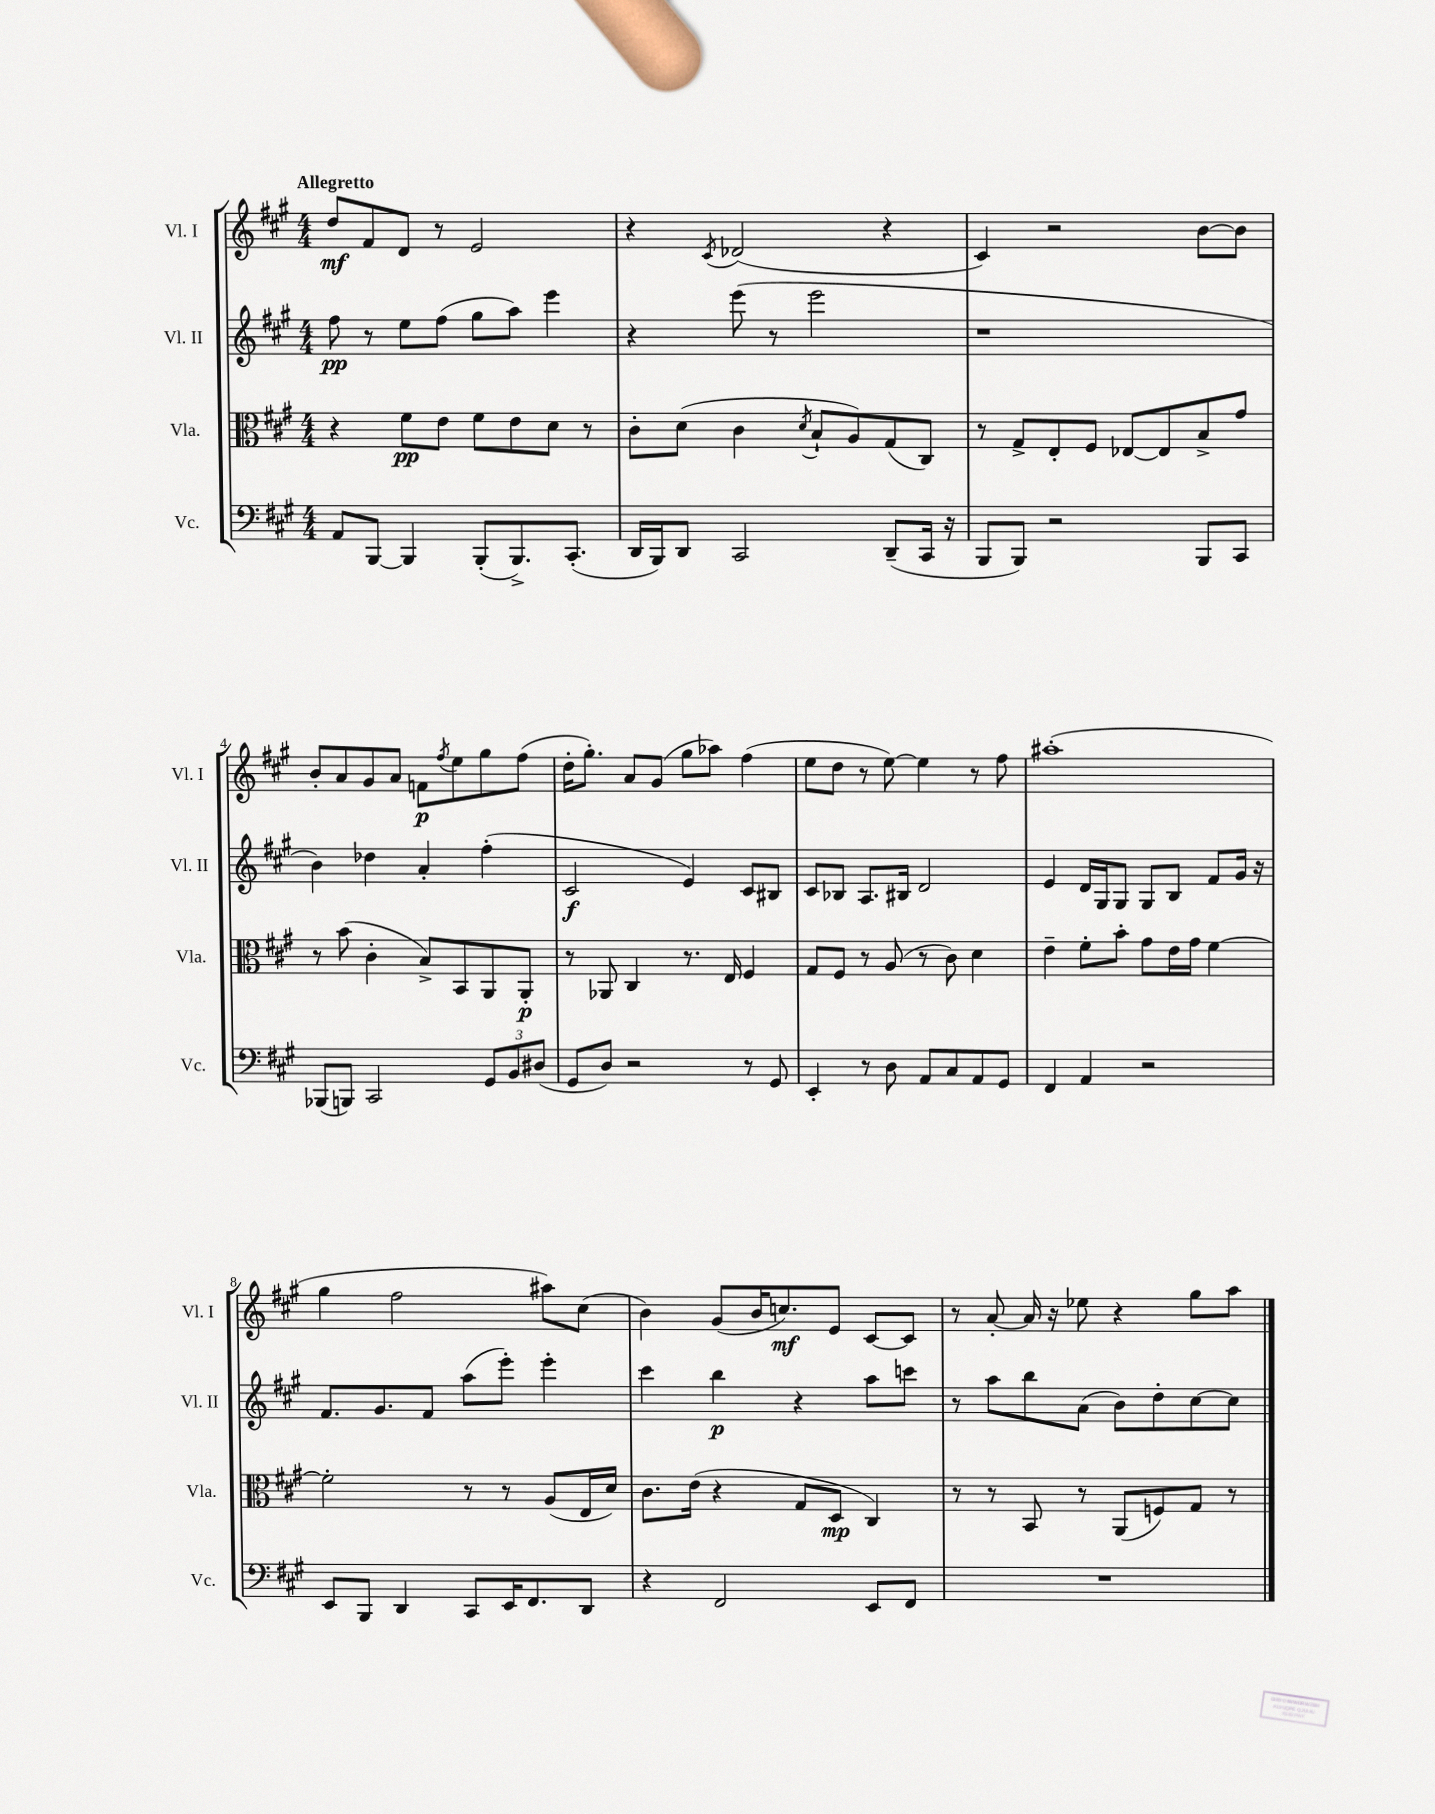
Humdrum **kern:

**kern	**kern	**kern	**kern
*staff4	*staff3	*staff2	*staff1
*clefF4	*clefC3	*clefG2	*clefG2
*k[f#c#g#]	*k[f#c#g#]	*k[f#c#g#]	*k[f#c#g#]
*M4/4	*M4/4	*M4/4	*M4/4
8AA	4r	8ff#	8dd
[8BBB	.	8r	8f#
4BBB]	8f#	8ee	8d
.	8e	(8ff#	8r
(8BBB'	8f#	8gg#	2e
8.BBB^)	8e	8aa)	.
.	8d	4eee	.
(8.CC#'	.	.	.
.	8r	.	.
=	=	=	=
16DD	8c#'	4r	4r
16BBB)	.	.	.
8DD	(8d	.	.
.	.	.	8qc#
2CC#	4c#	(8eee	(2d-
.	.	8r	.
.	8qd	.	.
.	8B`	2eee	.
.	8A)	.	.
(8DD~	(8G#	.	4r
16CC#	8C#)	.	.
16r	.	.	.
=	=	=	=
8BBB	8r	1r	4c#)
8BBB)	8G#^	.	.
2r	8E'	.	2r
.	8F#	.	.
.	[8E-	.	.
.	8E-]	.	.
8BBB	8B^	.	[8b
8CC#	8g#	.	8b]
=	=	=	=
(8BBB-	8r	4b)	8b'
8BBB)	(8b	.	8a
2CC#	4c#'	4dd-	8g#
.	.	.	8a
.	8B^)	4a'	8f
.	.	.	8qff#
.	8BB	.	8ee
12GG#	8AA	(4ff#'	8gg#
12BB	.	.	.
.	8AA'	.	(8ff#
(12D#	.	.	.
=	=	=	=
8GG#	8r	2c#	16dd'
.	.	.	8.gg#')
8D)	8AA-	.	.
2r	4C#	.	8a
.	.	.	(8g#
.	8.r	4e)	8gg#
.	.	.	8aa-)
.	16E	.	.
8r	4F#	8c#	(4ff#
8GG#	.	8B#	.
=	=	=	=
4EE'	8G#	8c#	8ee
.	8F#	8B-	8dd
8r	8r	8.A	8r
8D	(8A	.	[8ee)
.	.	16B#	.
8AA	8r	2d	4ee]
8C#	8c#)	.	.
8AA	4d	.	8r
8GG#	.	.	8ff#
=	=	=	=
4FF#	4e~	4e	(1aa#'
4AA	8f#'	16d	.
.	.	16G#	.
.	8b'	8G#	.
2r	8g#	8G#	.
.	16e	8B	.
.	16g#	.	.
.	[4f#	8f#	.
.	.	16g#	.
.	.	16r	.
=	=	=	=
8EE	2f#']	8.f#	4gg#
8BBB	.	.	.
.	.	8.g#	.
4DD	.	.	2ff#
.	.	8f#	.
8CC#	8r	(8aa	.
16EE	8r	8eee')	.
8.FF#	.	.	.
.	(8A	4eee'	8aa#)
8DD	16E	.	(8cc#
.	16d)	.	.
=	=	=	=
4r	8.c#	4ccc#	4b)
.	(16e	.	.
2FF#	4r	4bb	(8g#
.	.	.	16b
.	.	.	8.cc)
.	8G#	4r	.
.	8D	.	8e
8EE	4C#)	8aa	[8c#
8FF#	.	8ccc	8c#]
=	=	=	=
1r	8r	8r	8r
.	8r	8aa	[8a'
.	8BB	8bb	16a]
.	.	.	16r
.	8r	(8a	8ee-
.	(8AA	8b)	4r
.	8F)	8dd'	.
.	8G#	[8cc#	8gg#
.	8r	8cc#]	8aa
==	==	==	==
*-	*-	*-	*-
